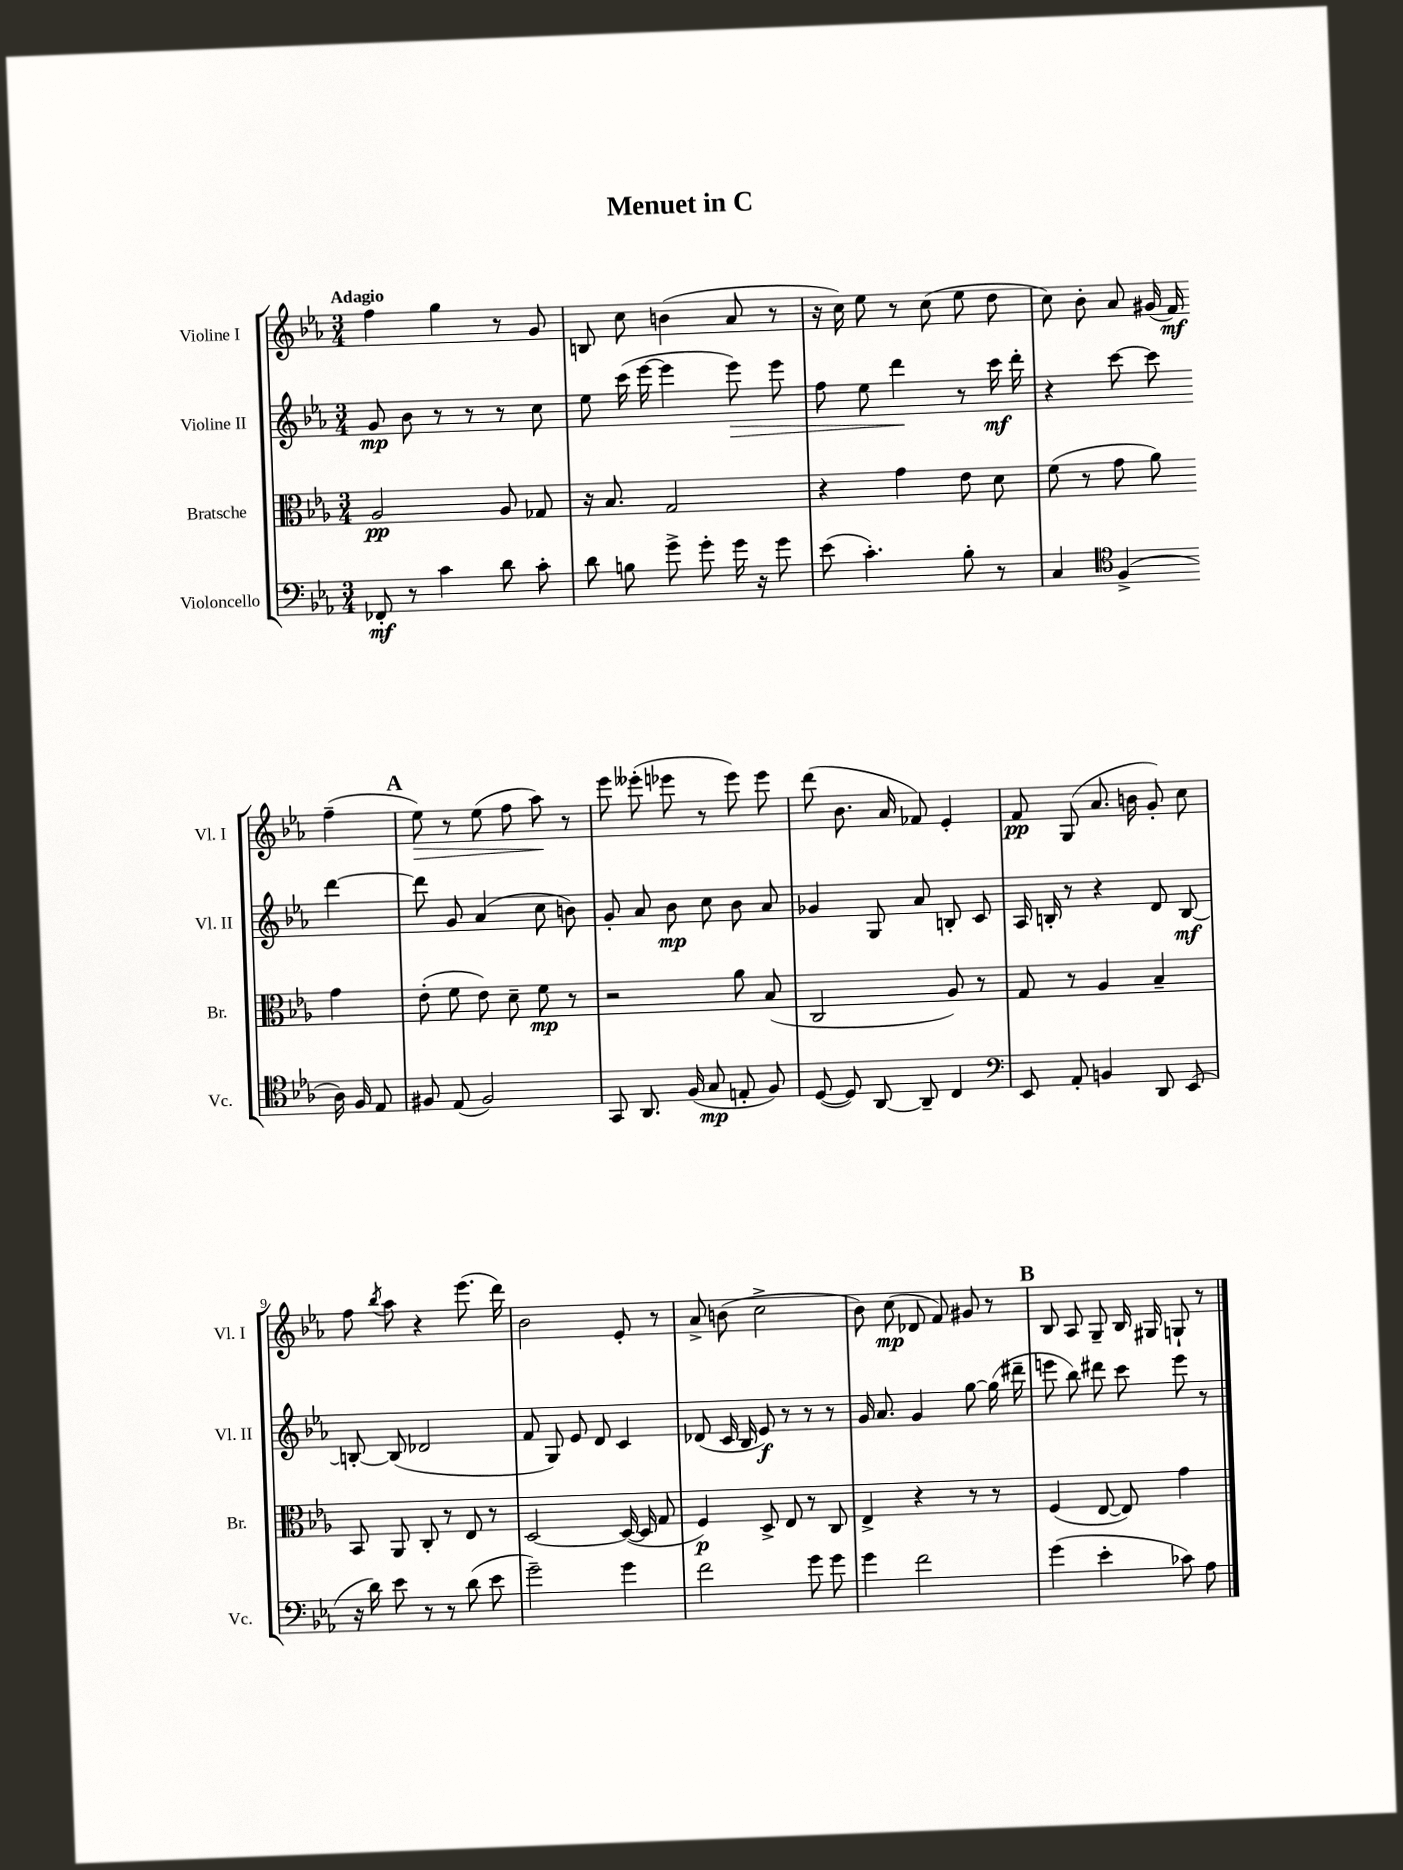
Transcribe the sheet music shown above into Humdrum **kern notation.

**kern	**kern	**kern	**kern
*staff4	*staff3	*staff2	*staff1
*clefF4	*clefC3	*clefG2	*clefG2
*k[b-e-a-]	*k[b-e-a-]	*k[b-e-a-]	*k[b-e-a-]
*M3/4	*M3/4	*M3/4	*M3/4
8FF-'	2A-	8g	4ff
8r	.	8b-	.
4c	.	8r	4gg
.	.	8r	.
8d	8A-	8r	8r
8c'	8G-	8cc	8g
=	=	=	=
8d	16r	8ee-	8B
.	8.B-	.	.
8B	.	(16ccc	8cc
.	.	[16eee-	.
8g^	2G	4eee-]	(4b
8g'	.	.	.
16g	.	8eee-)	8a-
16r	.	.	.
8g	.	8eee-	8r
=	=	=	=
(8e-	4r	8ff	16r
.	.	.	16cc)
4.c')	.	8ee-	8ee-
.	4g	4ddd	8r
.	.	.	(8cc
8B-'	8e-	8r	8ee-
8r	8d	16ccc	8dd
.	.	16ddd'	.
=	=	=	=
4C	(8f	4r	8cc)
.	8r	.	8b-'
*clefC4	*	*	*
(4F^	8g	[8ccc	8a-
.	8a-)	8ccc]	(16g#
.	.	.	16f)
16A-)	4g	[4ddd	(4ff~
16F	.	.	.
8E-	.	.	.
=	=	=	=
8F#	(8e-'	8ddd]	8ee-)
(8E-	8f	8g	8r
2F#)	8e-)	(4a-	(8ee-
.	8d~	.	8ff
.	8f	8cc	8aa-)
.	8r	8b)	8r
=	=	=	=
8GG	2r	8g'	8eee-
8.AA-	.	8a-	(8eee--'
.	.	8b-	8eee-
(16F	.	.	.
8G	.	8cc	8r
8E'	8a-	8b-	8eee-)
8F)	(8B-	8a-	8eee-
=	=	=	=
([8D	2C	4g-	(8ddd
8D])	.	.	8.b-
[8AA-	.	8G	.
.	.	.	16a-
8AA-~]	.	8a-	8f-)
4C	8A-)	8B'	4e-'
.	8r	8c	.
=	=	=	=
*clefF4	*	*	*
8EE-	8G	16A-	8f
.	.	16B'	.
8AA-'	8r	8r	(8G
4BB	4A-	4r	8.a-
.	.	.	16b
8DD	4B-~	8d	8g')
(8EE-	.	[8B	8cc
=	=	=	=
16r	8BB-	8B'_	8ff
16d)	.	.	.
.	.	.	8qbb-
8e-	8AA-	(8B]	8aa-
8r	8C'	2d-	4r
8r	8r	.	.
(8d	8E-	.	(8.eee-
8e-	8r	.	.
.	.	.	16ddd)
=	=	=	=
2g~)	[2D	8f	2b-
.	.	8G)	.
.	.	8e-	.
.	.	8d	.
4g	(16D_	4c	8e-'
.	16D]	.	.
.	8G	.	8r
=	=	=	=
2f	4F)	(8d-	8a-^
.	.	16c	(8b
.	.	16B-	.
.	8D^	8e-)	2cc^
.	8E-	8r	.
8g	8r	8r	.
8g	8C	8r	.
=	=	=	=
4g	4E-^	16g	8b-)
.	.	8.a-	.
.	.	.	(8cc
2f	4r	4g	8d-
.	.	.	8f)
.	8r	[8gg	8g#
.	8r	(16gg]	8r
.	.	16ddd#~	.
=	=	=	=
(4g	(4F	8eee	8B-
.	.	8bb-)	8A-
4e-'	[8E-	8ddd#	8G~
.	8E-])	8ccc	16B-
.	.	.	16G#
8c-)	4g	8eee	8G`
8A-	.	8r	8r
==	==	==	==
*-	*-	*-	*-
